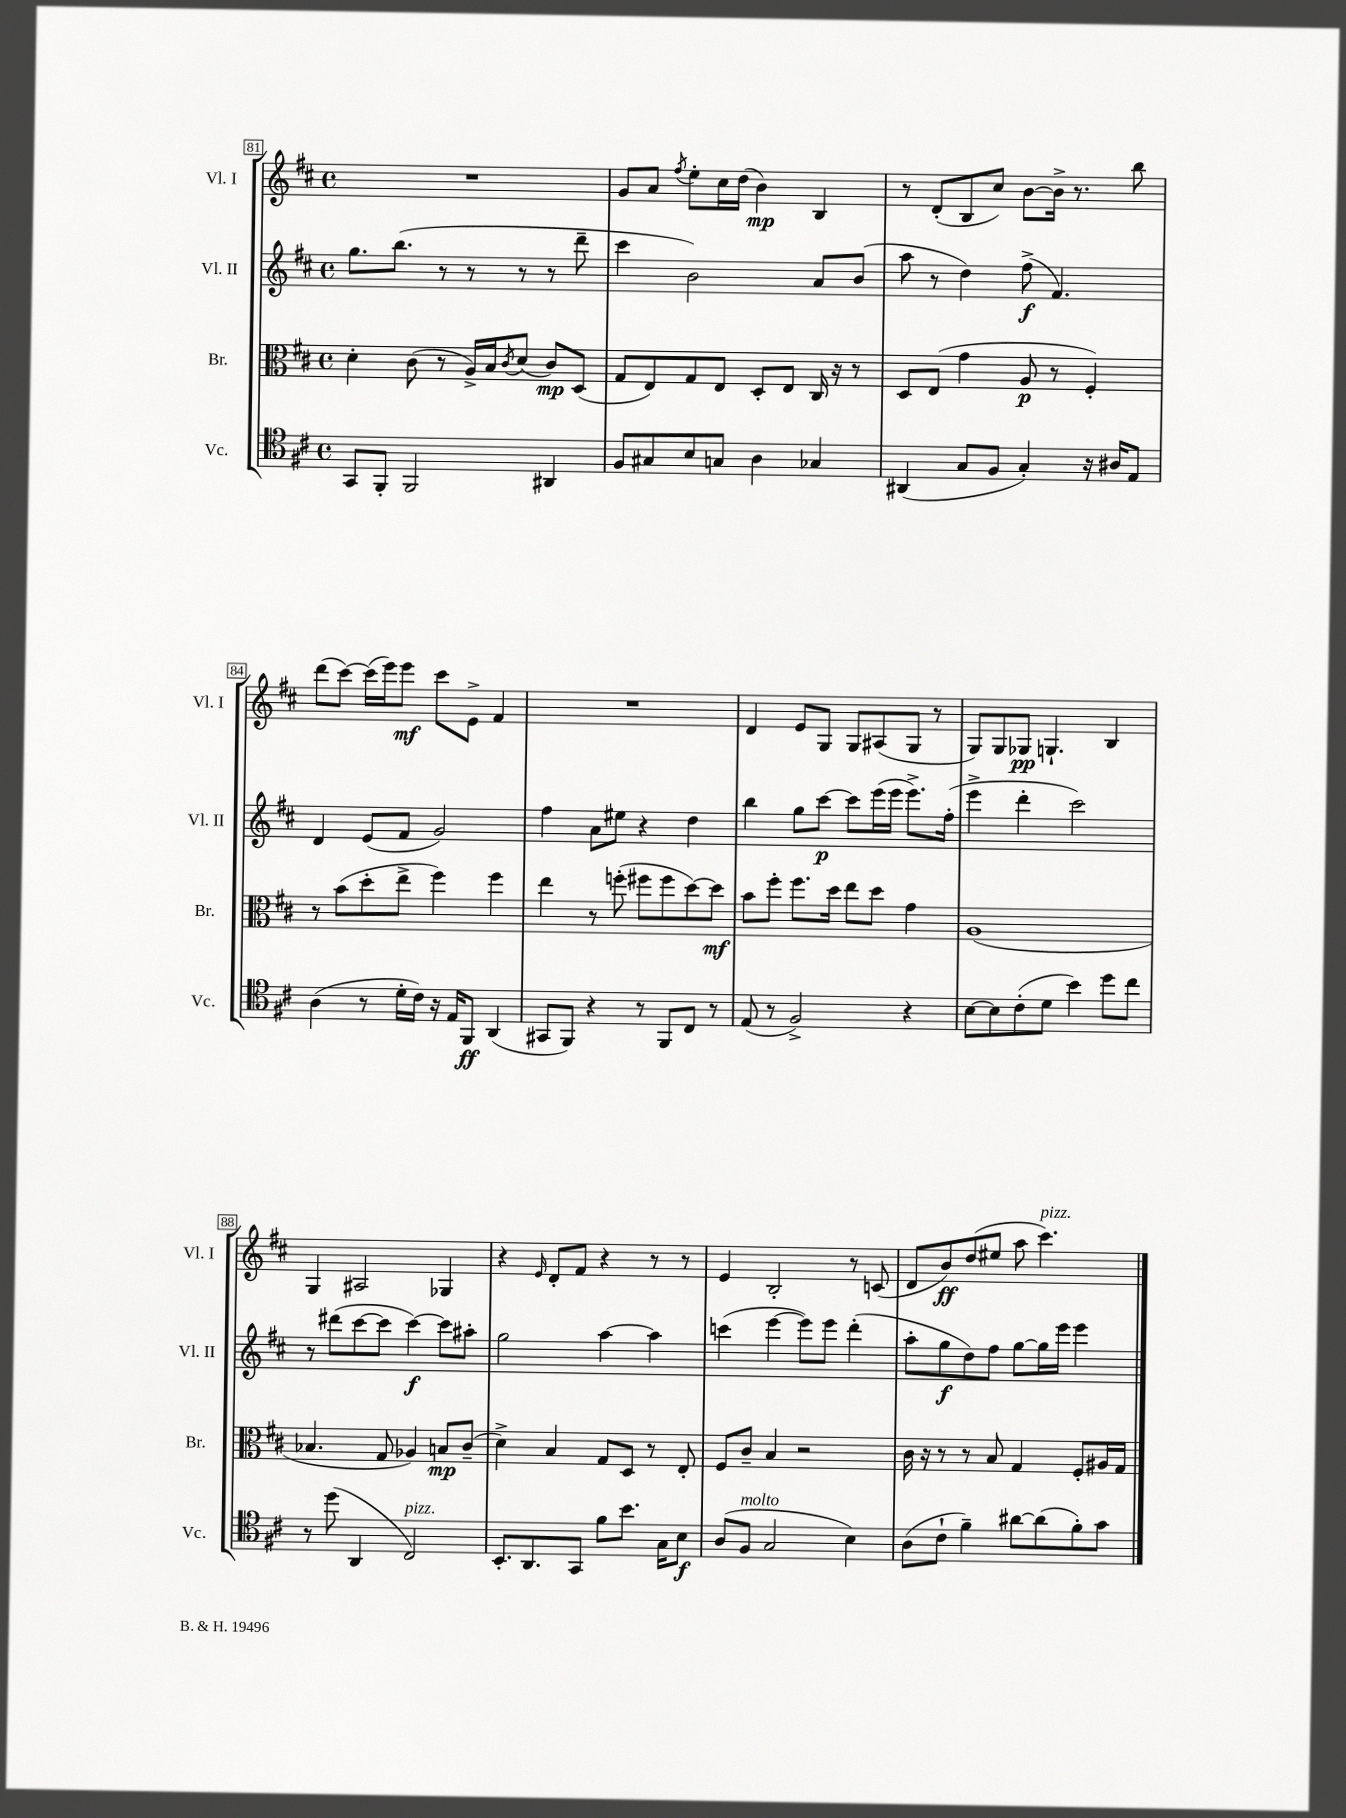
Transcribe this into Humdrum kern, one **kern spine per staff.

**kern	**kern	**kern	**kern
*staff4	*staff3	*staff2	*staff1
*clefC4	*clefC3	*clefG2	*clefG2
*k[f#c#]	*k[f#c#]	*k[f#c#]	*k[f#c#]
*M4/4	*M4/4	*M4/4	*M4/4
*met(c)	*met(c)	*met(c)	*met(c)
8GG	4d'	8.gg	1r
8FF#'	.	.	.
.	.	(8.bb	.
2FF#	(8c#	.	.
.	8r	8r	.
.	16A^)	8r	.
.	16B	.	.
.	8qc#	.	.
.	(8d	8r	.
4AA#	8c#)	8r	.
.	(8D	8ddd~	.
=	=	=	=
8F#	8G	4ccc#	8g
8G#	8E)	.	8a
.	.	.	8qff#
8B	8G	2b)	8ee'
8G	8E	.	16cc#
.	.	.	(16dd
4A	8D'	.	4b)
.	8E	.	.
4G-	16C#	8a	4B
.	16r	.	.
.	8r	(8b	.
=	=	=	=
(4AA#	8D	8aa	8r
.	(8E	8r	(8d'
8G	4g	4dd)	8B
8F#	.	.	8cc#)
4G')	8A	(8ff#^	[8b
.	8r	4.f#)	16b^]
.	.	.	8.r
16r	4F#')	.	.
16A#	.	.	.
8E	.	.	8bb
=	=	=	=
(4A	8r	4d	(8ddd
.	(8b	.	[8ccc#)
8r	8dd'	(8e	(16ccc#]
.	.	.	16eee)
16d'	8ee^	8f#	8eee
16c#)	.	.	.
16r	4ff#)	2g)	8ccc#
16E	.	.	.
8FF#	.	.	8e^
(4AA	4ff#	.	4f#
=	=	=	=
8GG#	4ee	4ff#	1r
8FF#)	.	.	.
4r	8r	8a	.
.	(8ff'	8ee#	.
8r	8ff#	4r	.
8FF#	8ff#	.	.
8C#	[8dd)	4dd	.
8r	8dd]	.	.
=	=	=	=
(8E	8b	4bb	4d
8r	8ff#'	.	.
2F#^)	8.ff#	8gg	8e
.	.	[8ccc#	8G
.	16dd	.	.
.	8ee	8ccc#]	8G
.	8dd	(16eee	(8A#
.	.	16eee	.
4r	4g	8.eee^)	8G
.	.	.	8r
.	.	(16ff#'	.
=	=	=	=
[8B	(1A	4eee^	8G)
8B]	.	.	8G
(8c#'	.	4ddd'	8G-
8d	.	.	4.G`
4b)	.	2ccc#)	.
8dd	.	.	4B
8cc#	.	.	.
=	=	=	=
8r	4.B-	8r	4G
(8dd	.	(8ddd#	.
4AA	.	[8ccc#	2A#
.	8G	8ccc#]	.
2C#)	4A-)	[4ccc#)	.
.	8B	8ccc#]	4G-
.	(8c#~	8aa#'	.
=	=	=	=
8.BB'	4d^)	2gg	4r
8.AA	.	.	.
.	.	.	16qqe
.	4B	.	8d'
8GG	.	.	8f#
8f#	8G	[4aa	4r
8.b	8D	.	.
.	8r	4aa]	8r
16G	.	.	.
8B	8E'	.	8r
=	=	=	=
(8A	8F#	(4ccc	4e
8F#	8c#~	.	.
2G	4B	[4eee	2B'
.	2r	8eee])	.
.	.	8eee	.
4B)	.	(4ddd'	8r
.	.	.	(8c
=	=	=	=
(8A	16c#	8aa'	8d
.	16r	.	.
8c#`	8r	8gg	8b)
4f#~)	8r	8dd)	(8dd
.	8B	8ff#	8ee#
[8a#	4G	[8gg	8aa
(8a#]	.	16gg]	4.ccc#)
.	.	16eee	.
8f#')	8F#'	4eee	.
8g	16A#	.	.
.	16G	.	.
==	==	==	==
*-	*-	*-	*-
